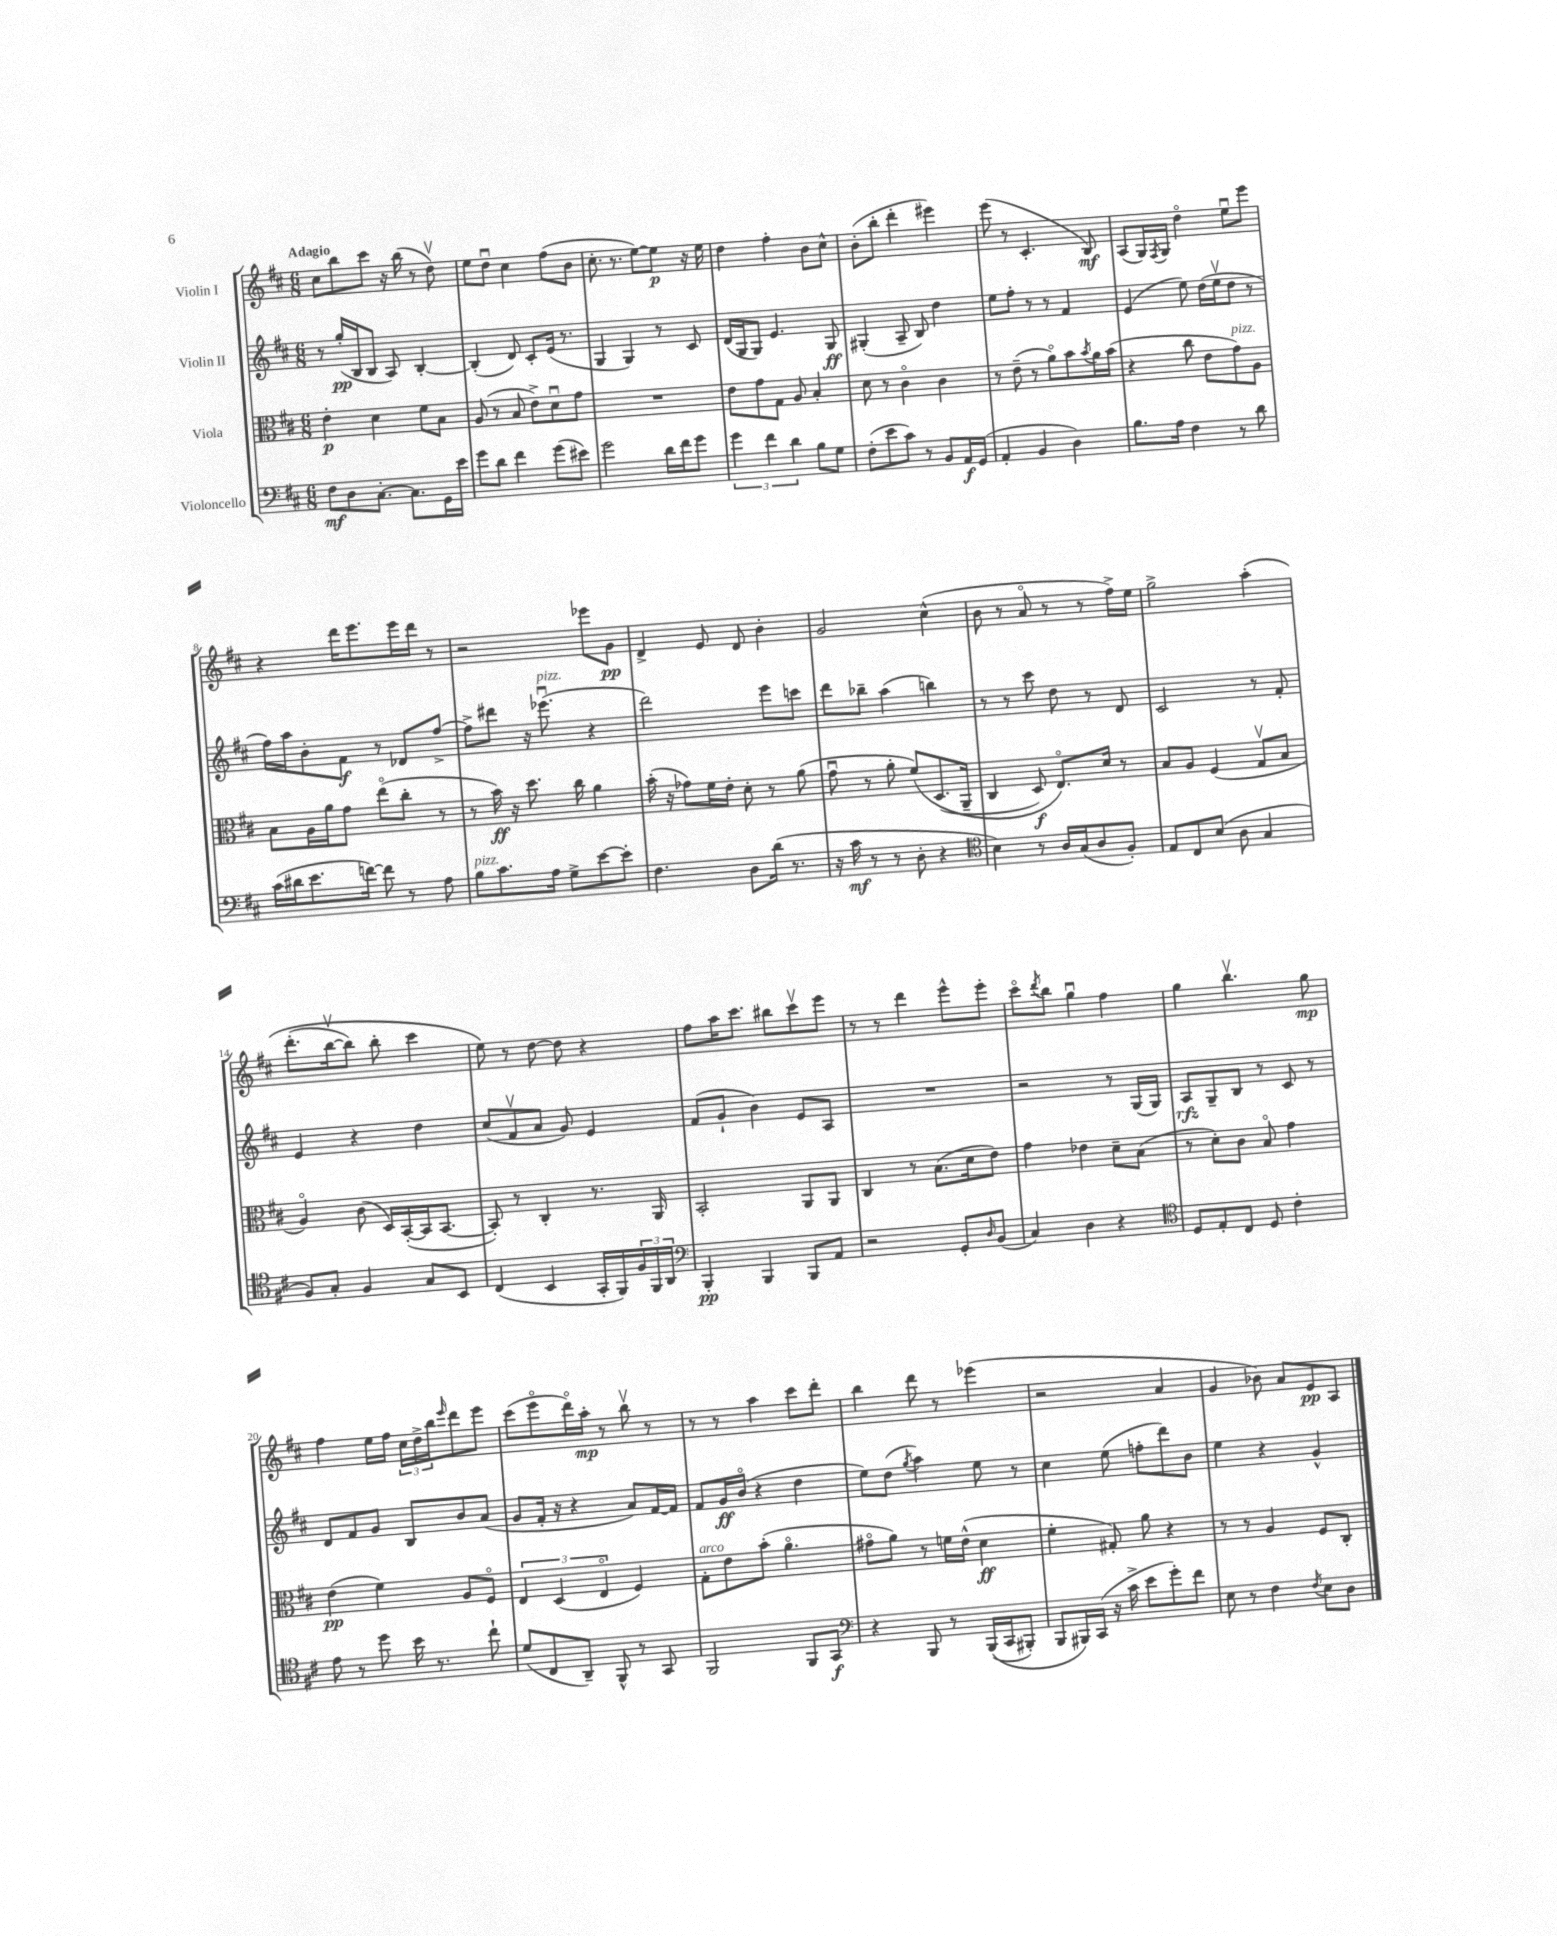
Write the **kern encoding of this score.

**kern	**kern	**kern	**kern
*staff4	*staff3	*staff2	*staff1
*clefF4	*clefC3	*clefG2	*clefG2
*k[f#c#]	*k[f#c#]	*k[f#c#]	*k[f#c#]
*M6/8	*M6/8	*M6/8	*M6/8
8F#	4e'	8r	8cc#
8D	.	(16gg'	8bb
.	.	16B	.
[8.C#'	4d	8B	8ccc#
.	.	8A)	16r
8.C#]	.	.	(16bb
.	8f#	[4B'	8r
16GG	8B	.	8ddv)
16e	.	.	.
=	=	=	=
8g	(8A	(4B']	8ee
8d	8r	.	8ddu
4f#	8B	8d)	4cc#
.	8e^)	8c#'	.
(8g	8du	(16e	(8ff#
.	.	8.r	.
8e#)	8g	.	8b
=	=	=	=
2g	2.r	4G	8.cc#'
.	.	.	8.r
.	.	4G)	.
.	.	.	[8ee)
16d	.	8r	8ee]
16f#	.	.	.
8g	.	8c#	16r
.	.	.	16ee
=	=	=	=
6g	8e	(16d	4dd
.	.	16G	.
.	8g	8G)	.
6f#	.	.	.
.	8G	4.e	4ff#'
6d	.	.	.
.	8A	.	.
8B	4B'	.	8b
8G	.	8G	8cc#^^
=	=	=	=
(8F#'	8d	(4G#'	(8b'
8e	8r	.	8bb'
8c#)	4c#o	8A~	4ddd'
8r	.	8B)	.
8BB	4c#	4dd	4eee#)
16AA	.	.	.
(16GG	.	.	.
=	=	=	=
4AA'	8r	8ee	(8eee
.	(8e~	8ff#'	8r
4BB	8r	8r	4.c#'
.	8ao)	8r	.
4D)	8b	4f#	.
.	8qb	.	.
.	16a	.	8B)
.	(16b	.	.
=	=	=	=
8.B	4r	(4e	(8A
.	.	.	16G)
.	.	.	8qF#
16A	.	.	16G
4F#	8cc#	8ee)	4ddo
.	8e	(16dd	.
.	.	16eev	.
8r	8g)	8dd	8eeu
8d	8A	8r	8eee
=	=	=	=
(16c#	8B	16ff#)	4r
16d#	.	16aa	.
8.e	16A	8b'	.
.	16a	.	.
.	8g	8f#	16ddd
[16f)	.	.	8.eee
8f]	(8eeo	8r	.
8r	8cc#'	8d-	16eee
.	.	.	16ddd
8A	8r	[8ff#^	8r
=	=	=	=
8B	8r	8ff#^]	2r
8.c#	16b)	8ddd#	.
.	16r	.	.
.	8.dd	16r	.
16A	.	(8.eee-u	.
8G^	.	.	.
.	16cc#	.	.
[8e	4a	4r	8eee-
8e']	.	.	8g
=	=	=	=
4.F#	(16b'	2ddd)	4d^
.	16r	.	.
.	8g-)	.	.
.	16f#	.	8e
.	16e'	.	.
8D	8d'	.	8d
(16d	8r	8eee	4b'
8.r	.	.	.
.	(8a	8ccc	.
=	=	=	=
16r	8gu	8ddd	2g
16c#	.	.	.
8r	8r	8bb-~	.
8r	8a'	(4aa	.
8D'	&(8f#)	.	.
4r	(8.D	4bb)	(4cc#^^
.	16AA~	.	.
=	=	=	=
*clefC4	*	*	*
4B)	4C#	8r	8b
.	.	8r	8r
8r	8D)	8ccc#	8ao
16A	8.Eo&)	8dd	8r
(16G	.	.	.
8A	.	8r	8r
.	16d	.	.
8F#')	8r	8d	16ff#^)
.	.	.	16ee
=	=	=	=
8E	8B	2c#	2gg^
8C#	8A	.	.
(8B	(4F#	.	.
8A	.	.	.
4G	8Gv	8r	&(4aa'
.	8B	8f#'	.
=	=	=	=
8F#)	4Ao)	4e	(8.ddd'
8G'	.	.	.
.	.	.	[16bbv
4F#	(8c#	4r	8bb])
.	16D)	.	8bb'
.	([16BB'	.	.
8G	16BB]	4dd	4ccc#
.	[8.BB	.	.
8BB	.	.	.
=	=	=	=
(4C#	8BB'])	(8cc#	8ee&)
.	8r	8f#v	8r
4BB	4C#'	8a	[8dd
.	.	8g)	8dd]
16GG'	8.r	4e	4r
16FF#)	.	.	.
24F#	.	.	.
24FF#	.	.	.
.	16AA	.	.
24AA	.	.	.
=	=	=	=
*clefF4	*	*	*
4BBB'	2BB'	(8f#	8ff#
.	.	8g`	16aa
.	.	.	8.ccc#
4BBB	.	4b)	.
.	.	.	8bb#
8BBB	8AA	8e	8ccc#v
8AA	8AA	8A	8eee
=	=	=	=
2r	4C#	2.r	8r
.	.	.	8r
.	8r	.	4ddd
.	(8.B	.	.
8GG'	.	.	8eee^^
.	16d	.	.
16qqD	.	.	.
(8BB	8e)	.	8eee'
=	=	=	=
4C#)	4g	2r	8ccc#o
.	.	.	8qddd
.	.	.	8bb
4D	4e-	.	4ggu
4r	8d~	8r	4ff#
.	(8B	(16G	.
.	.	16G)	.
=	=	=	=
*clefC4	*	*	*
8D	8r	8A	4gg
8E'	8d')	8G~	.
8C#	8c#	8B	4.bbv
8D	8Bo	8r	.
4c#'	4g	8c#	.
.	.	8r	8gg
=	=	=	=
8e	(4e	8d	4ff#
8r	.	8f#	.
8dd	4f#)	8g	16ee
.	.	.	16ff#
16b	.	8B	24cc#
.	.	.	24dd^
8.r	.	.	.
.	.	.	24bb
.	.	.	16qqeee
.	8A	8b	8ddd
8cc#`	8F#o	(8a	8eee
=	=	=	=
(8d	6E	8g	(8ccc#
8C#	.	16f#'	8eeeo
.	(6D	.	.
.	.	16r	.
8AA~)	.	4r	16dddo)
.	.	.	16aa'
.	6Eo	.	.
8FF#^^	.	.	8r
8r	4F#)	8a)	8bbv
8GG	.	[16f#	8r
.	.	16f#]	.
=	=	=	=
2FF#	8G'	8f#	8r
.	8e	16g	8r
.	.	(16bo	.
.	(8b'	4r	4aa
.	4.ao	.	.
8FF#	.	4dd	8ccc#
8GG	.	.	8ddd'
=	=	=	=
*clefF4	*	*	*
4r	8g#o	8ee)	4bb
.	8a)	(8dd	.
.	.	8qgg	.
8BBB	8r	4aa)	8ddd
8r	16f	.	8r
.	(16e^^	.	.
&((16BBB	4d	8ee	(4eee-
16CC#	.	.	.
8BBB#')	.	8r	.
=	=	=	=
8BBB	4f#'	4cc#	2r
16BBB#&)	.	.	.
(16CC#	.	.	.
16r	8G#')	(8ee	.
16c#^	.	.	.
8e	8a	8ff'	.
8g')	4r	8ddd)	4a
8f#	.	8b	.
=	=	=	=
8E	8r	4ee	4g
8r	8r	.	.
4F#	4A	4r	8b-)
.	.	.	8a
8qF#	.	.	.
8E	8F#	4g^^	8e
8D	8C#'	.	8A
==	==	==	==
*-	*-	*-	*-
